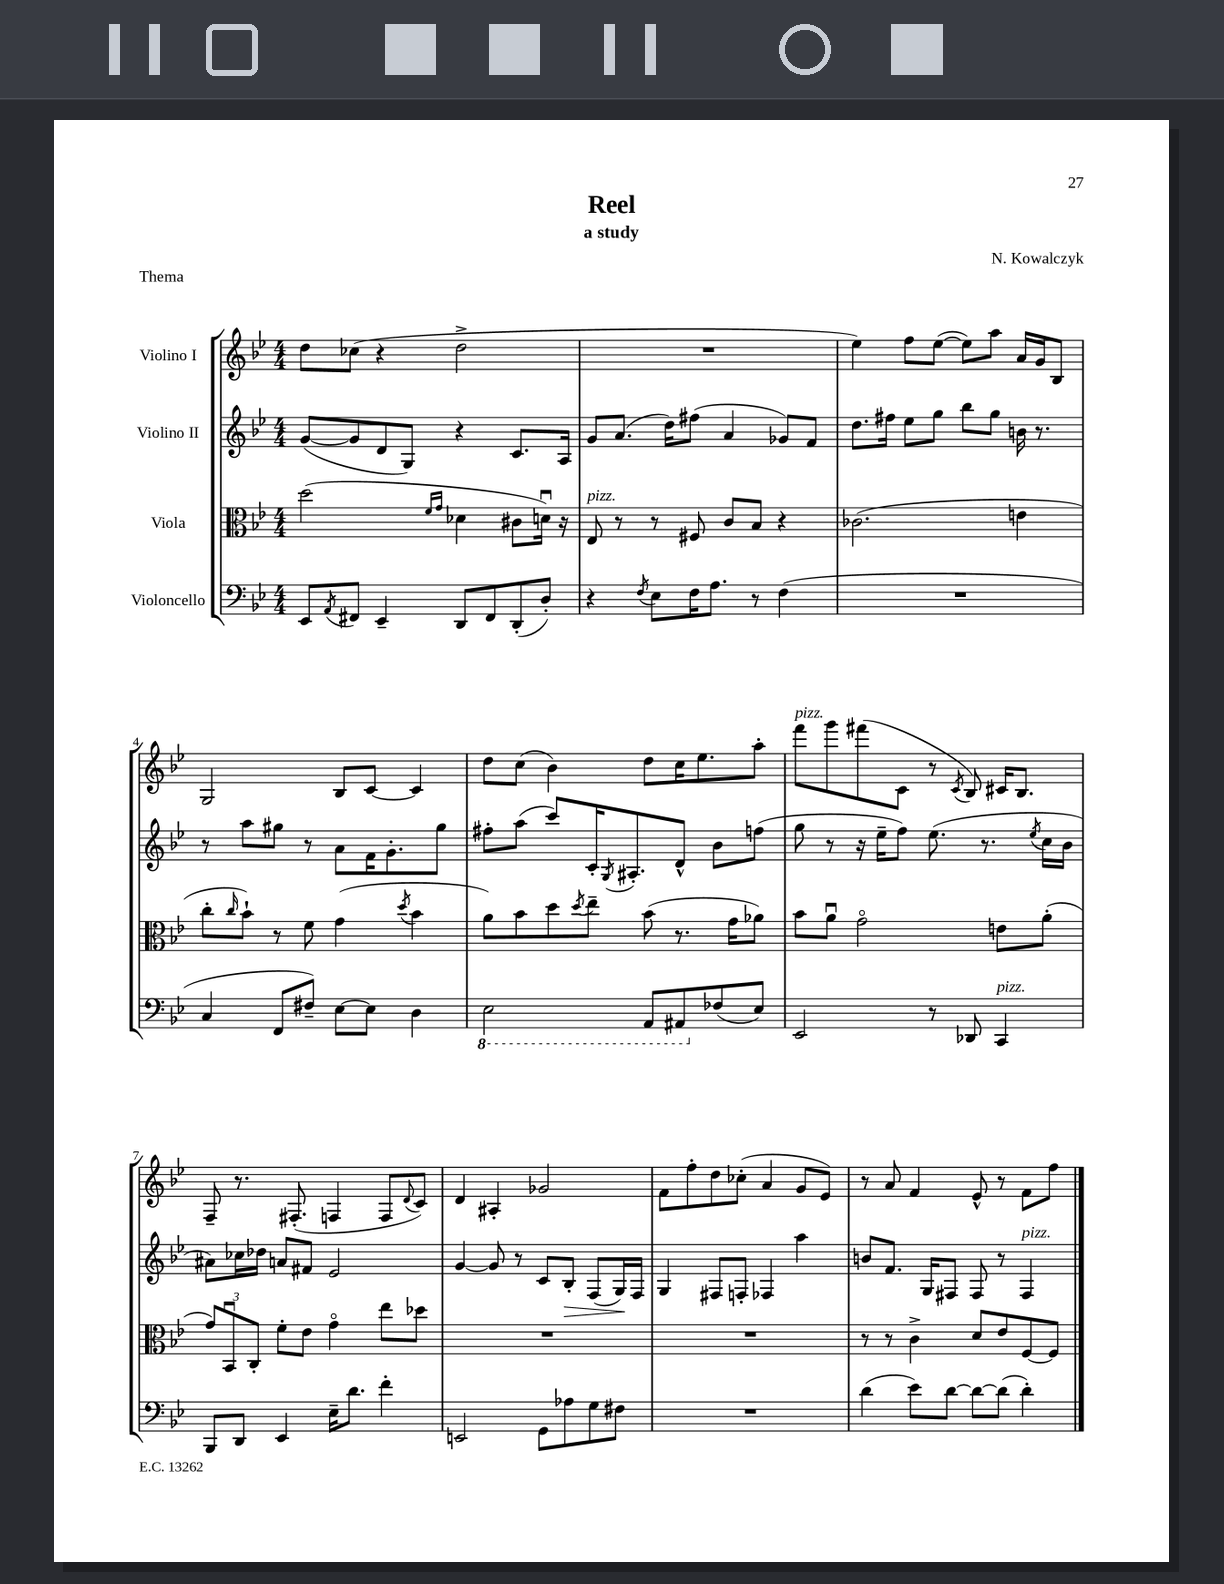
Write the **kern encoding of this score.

**kern	**kern	**kern	**dynam	**kern
*part4	*part3	*part2	*part2	*part1
*staff4	*staff3	*staff2	*staff2	*staff1
*I"Violoncello	*I"Viola	*I"Violino II	*	*I"Violino I
*clefF4	*clefC3	*clefG2	*	*clefG2
*k[b-e-]	*k[b-e-]	*k[b-e-]	*	*k[b-e-]
*M4/4	*M4/4	*M4/4	*	*M4/4
=1	=1	=1	=1	=1
8EE-/L	(2dd\	([8g/L	.	8dd\L
8qAA/	.	.	.	.
8FF#X/J	.	8g/]	.	(8cc-X\J
4EE-~/	.	8d/	.	4r
.	.	8G/J)	.	.
.	16qqf/LL	.	.	.
.	16qqg/JJ	.	.	.
8DD/L	4d-X\	4r	.	2dd^\
8FF#/	.	.	.	.
(8DD'/	8c#X\L	8.c/L	.	.
8D'/J)	16dnu\Jk)	.	.	.
.	16r	16A/Jk	.	.
=2	=2	=2	=2	=2
!	!LO:TX:a:i:t=pizz.	!	!	!
4r	8E-/	8g/L	.	1r
.	8r	(8.a/J	.	.
8qF/	.	.	.	.
8E-\L	8r	.	.	.
.	.	16dd\KL)	.	.
16F\K	8F#X/	(8ff#X\J	.	.
8.A\J	.	.	.	.
.	8c/L	4a/	.	.
8r	8B-/J	.	.	.
(4F\	4r	8g-X/L)	.	.
.	.	8f/J	.	.
=3	=3	=3	=3	=3
1r	(2.c-X\	8.dd\L	.	4ee-\)
.	.	16ff#X\Jk	.	.
.	.	8ee-\L	.	8ff\L
.	.	8gg\J	.	([8ee-\J
.	.	8bb-\L	.	8ee-\L])
.	.	8gg\J	.	8aa\J
.	4en\	16bn\	.	16a/LL
.	.	8.r	.	16g/J
.	.	.	.	8B-/J
!!LO:LB:g=z
=4	=4	=4	=4	=4
4C/	8cc'\L	8r	.	2G/
.	16qqcc/	.	.	.
.	8b-`\J)	8aa\L	.	.
8FF/L	8r	8gg#X\J	.	.
8F#X~/J)	8f\	8r	.	.
[8E-\L	(4g\	8a\L	.	8B-/L
8E-\J]	.	16f\K	.	[8c/J
.	.	8.g'\	.	.
.	8qdd/	.	.	.
4D\	4b-\	.	.	4c/]
.	.	8gg#\J	.	.
=5	=5	=5	=5	=5
*8ba	*	*	*	*
2EE-\	8a\L)	8ff#X'\L	.	8dd\L
.	8b-\	(8aa\J	.	(8cc\J
.	8dd\	8ccc/L)	.	4b-\)
.	8qdd/	.	.	.
.	8ee-~\J	16c'/K	.	.
.	.	8qG/	.	.
.	.	8.A#X'/	.	.
8AAA/L	(8b-\	.	.	8dd\L
8AAA#X/	8.r	8d^^/J	.	16cc\K
.	.	.	.	8.ee-\
*X8ba	*	*	*	*
(8F-X/	.	8b-\L	.	.
.	16g\KL	.	.	.
8E-/J)	8a-X\J)	(8ffn\J	.	8aa'\J
=6	=6	=6	=6	=6
!	!	!	!	!LO:TX:a:i:t=pizz.
2EE-/	8b-\L	8gg\	.	8fff\L
.	8au\J	8r	.	8ggg\
.	2g\	16r	.	(8fff#X\
.	.	16ee-~\KL	.	.
.	.	8ff\J)	.	8c\J
8r	.	(8.ee-\	.	8r
.	.	.	.	8qc/
8DD-X/	.	.	.	8B-/)
.	.	8.r	.	.
!LO:TX:a:i:t=pizz.	!	!	!	!
4CC/	8en\L	.	.	16c#X/KL
.	.	.	.	8.B-/J
.	.	8qee-/	.	.
.	(8a'\J	16cc\LL	.	.
.	.	16b-\JJ	.	.
!!LO:LB:g=z
=7	=7	=7	=7	=7
8BBB-/L	12g/L)	8a#X\L)	.	8F~/
.	12BB-u/	.	.	.
8DD/J	.	16cc-X\L	.	8.r
.	12C'/J	.	.	.
.	.	16dd-X\JJ	.	.
4EE-/	8f'\L	8an/L	.	.
.	.	.	.	(8.F#X'/
.	8e-\J	8f#X/J	.	.
16E-~\KL	4g\	2e-/	.	4Fn/
8.d\J	.	.	.	.
4f'\	8ee-\L	.	.	8F/L
.	.	.	.	8qqd/
.	8dd-X\J	.	.	8c/J)
=8	=8	=8	=8	=8
2EEn/	1r	[4g/	.	4d/
.	.	8g/]	.	4A#X'/
.	.	8r	.	.
8GG\L	.	8c/L	.	2g-X/
!	!	!	!LO:HP:b	!
8A-X\	.	8B-'/J	>	.
8G\	.	(8F/L	.	.
8F#X\J	.	16G/L)	.	.
.	.	16F/JJ	]	.
=9	=9	=9	=9	=9
1r	1r	4G/	.	8f\L
.	.	.	.	8ff'\
.	.	8F#X/L	.	8dd\
.	.	8Fn'/J	.	(8cc-X'\J
.	.	4F-X/	.	4a/
.	.	4aa\	.	8g/L
.	.	.	.	8e-/J)
=10	=10	=10	=10	=10
(4d\	8r	8bn/L	.	8r
.	8r	8.f/J	.	8a/
8e-\L)	4c^\	.	.	4f/
.	.	16G/KL	.	.
[8d\J	.	8F#X/J	.	.
8d\L_	8d/L	8F#/	.	8e-^^/
(8d\J]	8e-/	8r	.	8r
!	!	!LO:TX:a:i:t=pizz.	!	!
4d'\)	[8F/	4F#/	.	8f\L
.	8F/J]	.	.	8ff\J
==	==	==	==	==
*-	*-	*-	*-	*-
